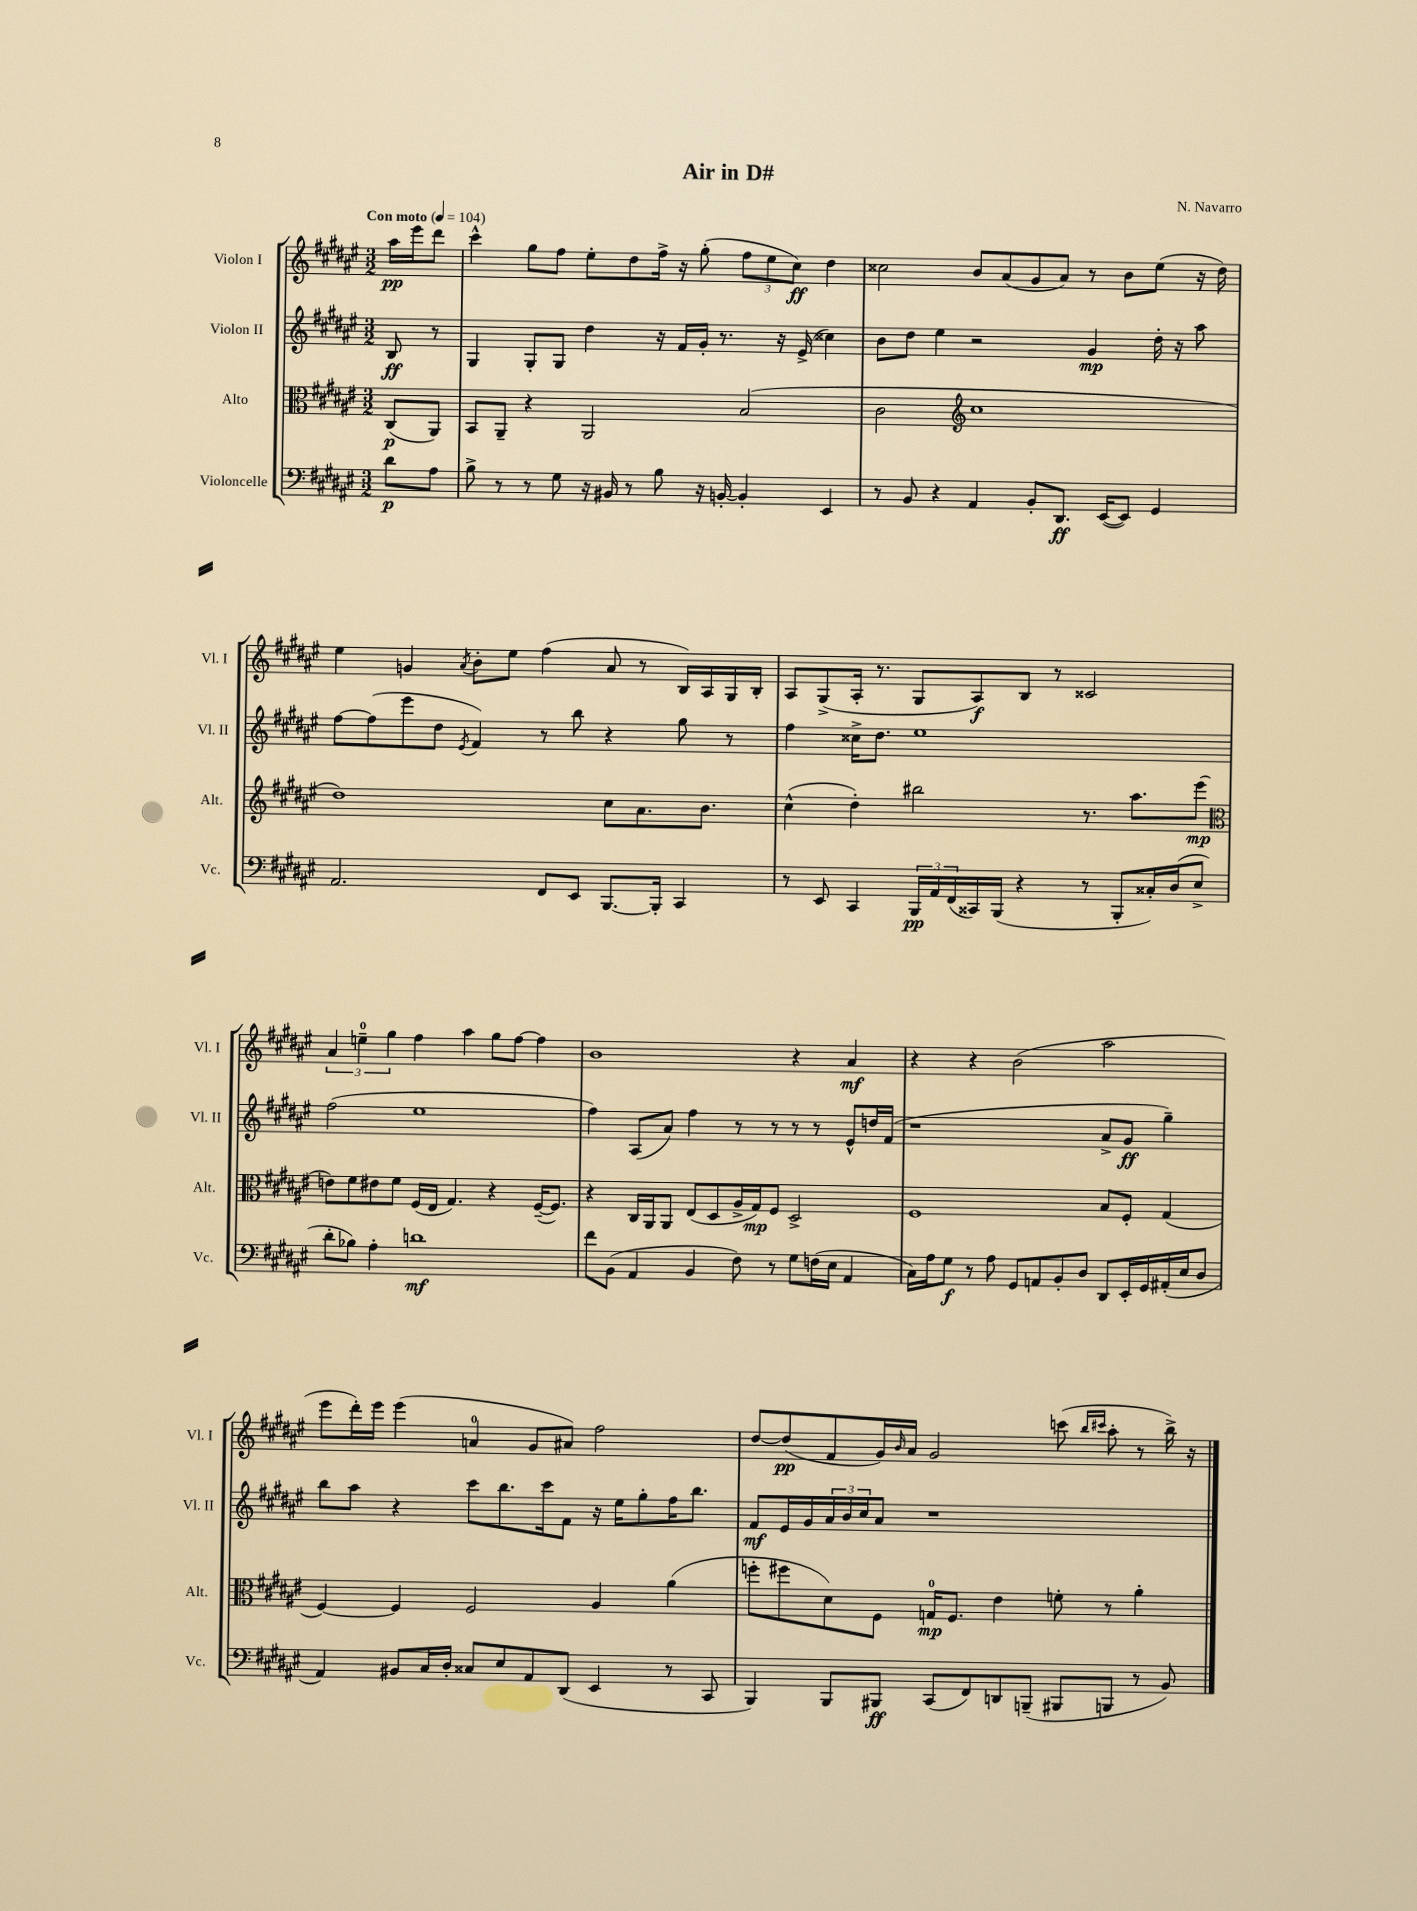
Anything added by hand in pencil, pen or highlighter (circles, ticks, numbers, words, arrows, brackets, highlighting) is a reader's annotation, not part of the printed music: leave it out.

**kern	**dynam	**kern	**dynam	**kern	**dynam	**kern	**dynam
*part4	*part4	*part3	*part3	*part2	*part2	*part1	*part1
*staff4	*staff4	*staff3	*staff3	*staff2	*staff2	*staff1	*staff1
*I"Violoncelle	*	*I"Alto	*	*I"Violon II	*	*I"Violon I	*
*I'Vc.	*	*I'Alt.	*	*I'Vl. II	*	*I'Vl. I	*
*clefF4	*	*clefC3	*	*clefG2	*	*clefG2	*
*k[f#c#g#d#a#e#]	*	*k[f#c#g#d#a#e#]	*	*k[f#c#g#d#a#e#]	*	*k[f#c#g#d#a#e#]	*
*M3/2	*	*M3/2	*	*M3/2	*	*M3/2	*
*MM104	*	*MM104	*	*MM104	*	*MM104	*
=	=	=	=	=	=	=	=
!	!	!	!	!	!	!LO:TX:a:B:t=Con moto	!
8d#\L	p	(8C#/L	p	8B/	ff	16aa#\LL	pp
.	.	.	.	.	.	16eee#\J	.
8A#\J	.	8AA#/J)	.	8r	.	8ddd#\J	.
=1	=1	=1	=1	=1	=1	=1	=1
8B^\	.	8BB/L	.	4G#/	.	4ccc#^^\	.
8r	.	8AA#~/J	.	.	.	.	.
8r	.	4r	.	8G#'/L	.	8gg#\L	.
8G#\	.	.	.	8G#/J	.	8ff#\J	.
16r	.	2AA#/	.	4dd#\	.	8ee#'\L	.
16BB#X/	.	.	.	.	.	.	.
8r	.	.	.	.	.	8dd#\	.
8B\	.	.	.	16r	.	16ff#^\Jk	.
.	.	.	.	16f#/LL	.	16r	.
16r	.	.	.	16g#'/JJ	.	(8gg#'\	.
[16BBn'/	.	.	.	8.r	.	.	.
4BB'/]	.	(2B/	.	.	.	12ff#\L	.
.	.	.	.	.	.	12ee#\	.
.	.	.	.	16r	.	.	.
.	.	.	.	.	.	12cc#\J)	ff
.	.	.	.	(16e#^/	.	.	.
4EE#/	.	.	.	4cc##X\)	.	4dd#\	.
=2	=2	=2	=2	=2	=2	=2	=2
8r	.	2c#\	.	8b\L	.	2cc##X\	.
8BB/	.	.	.	8dd#\J	.	.	.
4r	.	.	.	4ee#\	.	.	.
*	*	*clefG2	*	*	*	*	*
4AA#/	.	1cc#	.	2r	.	8b/L	.
.	.	.	.	.	.	(8a#/	.
8BB'/L	.	.	.	.	.	8g#/	.
8.DD#/J	ff	.	.	.	.	8a#/J)	.
.	.	.	.	4g#/	mp	8r	.
([16EE#/KL	.	.	.	.	.	.	.
8EE#/J])	.	.	.	.	.	8b\L	.
4GG#/	.	.	.	16dd#'\	.	(8ee#\J	.
.	.	.	.	16r	.	.	.
.	.	.	.	8aa#\	.	16r	.
.	.	.	.	.	.	16dd#\)	.
!!LO:LB:g=z
=3	=3	=3	=3	=3	=3	=3	=3
2.AA#/	.	1dd#)	.	[8ff#\L	.	4ee#\	.
.	.	.	.	(8ff#\]	.	.	.
.	.	.	.	8eee#\	.	4gn/	.
.	.	.	.	8dd#\J	.	.	.
.	.	.	.	8qe#/	.	8qa#/	.
.	.	.	.	4f#/)	.	8b'\L	.
.	.	.	.	.	.	8ee#\J	.
8FF#/L	.	.	.	8r	.	(4ff#\	.
8EE#/J	.	.	.	8bb\	.	.	.
[8.BBB/L	.	8cc#\L	.	4r	.	8a#/	.
.	.	8.a#\	.	.	.	8r	.
16BBB'/Jk]	.	.	.	.	.	.	.
4CC#/	.	.	.	8gg#\	.	16B/LL)	.
.	.	8.b\J	.	.	.	16A#/	.
.	.	.	.	8r	.	16G#/	.
.	.	.	.	.	.	16B'/JJ	.
=4	=4	=4	=4	=4	=4	=4	=4
8r	.	(4cc#^^\	.	4ff#\	.	8A#/L	.
8EE#/	.	.	.	.	.	(8G#^/	.
4CC#/	.	4dd#'\)	.	16cc##X^\KL	.	16A#'/Jk	.
.	.	.	.	8.dd#\J	.	8.r	.
24BBB/LL	pp	2bb#X\	.	1ee#	.	8G#/L	.
24AA#/	.	.	.	.	.	.	.
(24FF#/	.	.	.	.	.	.	.
16CC##X/)	.	.	.	.	.	8A#/)	f
(16BBB/JJ	.	.	.	.	.	.	.
4r	.	.	.	.	.	8B/J	.
.	.	.	.	.	.	8r	.
8r	.	8.r	.	.	.	2c##X/	.
8BBB'/L	.	.	.	.	.	.	.
.	.	8.aa#\L	.	.	.	.	.
16C##X'/L)	.	.	.	.	.	.	.
(16D#/J	.	.	.	.	.	.	.
8E#^/J	.	(8eee#\J	mp	.	.	.	.
!!LO:LB:g=z
=5	=5	=5	=5	=5	=5	=5	=5
*	*	*clefC3	*	*	*	*	*
8d#'\L	.	8en\L)	.	(2ff#\	.	6a#/	.
8B-X\J)	.	8f#\	.	.	.	.	.
.	.	.	.	.	.	6een~\	.
4A#'\	.	8e#X\	.	.	.	.	.
.	.	.	.	.	.	6gg#\	.
.	.	8f#\J	.	.	.	.	.
1dn	mf	(16F#/LL	.	1ee#	.	4ff#\	.
.	.	16E#/JJ	.	.	.	.	.
.	.	4.G#/)	.	.	.	.	.
.	.	.	.	.	.	4aa#\	.
.	.	4r	.	.	.	8gg#\L	.
.	.	.	.	.	.	[8ff#\J	.
.	.	([16F#~/KL	.	.	.	4ff#\]	.
.	.	8.F#/J])	.	.	.	.	.
=6	=6	=6	=6	=6	=6	=6	=6
8f#\L	.	4r	.	4ff#\)	.	1b	.
(8BB\J	.	.	.	.	.	.	.
4AA#/	.	16C#/LL	.	(8A#/L	.	.	.
.	.	16AA#/J	.	.	.	.	.
.	.	8AA#/J	.	8a#/J)	.	.	.
4BB/	.	(8E#/L	.	4ff#\	.	.	.
.	.	8D#/	.	.	.	.	.
8F#\)	.	16A#^/L	.	8r	.	.	.
.	.	16G#/J)	mp	.	.	.	.
8r	.	8F#/J	.	8r	.	.	.
8G#\L	.	2D#^/	.	8r	.	4r	.
(16Fn\L	.	.	.	8r	.	.	.
16E#\JJ	.	.	.	.	.	.	.
4AA#/	.	.	.	8e#^^/L	.	4a#/	mf
.	.	.	.	16ddn/L	.	.	.
.	.	.	.	(16f#/JJ	.	.	.
=7	=7	=7	=7	=7	=7	=7	=7
16C#\LL)	.	1F#	.	1r	.	4r	.
16A#\J	.	.	.	.	.	.	.
8G#\J	f	.	.	.	.	.	.
8r	.	.	.	.	.	4r	.
8A#\	.	.	.	.	.	.	.
8GG#/L	.	.	.	.	.	(2b\	.
8AAn/	.	.	.	.	.	.	.
8BB'/	.	.	.	.	.	.	.
8D#/J	.	.	.	.	.	.	.
8DD#/L	.	8B/L	.	8a#^/L	.	2aa#\	.
16EE#'/L	.	8F#'/J	.	8g#/J	ff	.	.
16GG#/	.	.	.	.	.	.	.
(16AA#X'/	.	(4G#/	.	4gg#~\)	.	.	.
16E#/J	.	.	.	.	.	.	.
8D#/J	.	.	.	.	.	.	.
!!LO:LB:g=z
=8	=8	=8	=8	=8	=8	=8	=8
4AA#/)	.	[4F#/)	.	8bb\L	.	8eee#\L	.
.	.	.	.	8aa#\J	.	16ddd#'\L)	.
.	.	.	.	.	.	16eee#\JJ	.
8BB#X/L	.	4F#/]	.	4r	.	(4eee#\	.
16C#/L	.	.	.	.	.	.	.
16D#'/JJ	.	.	.	.	.	.	.
8C##X/L	.	2F#/	.	8ccc#\L	.	4an/	.
8E#/	.	.	.	8.bb\	.	.	.
8AA#/	.	.	.	.	.	8g#/L	.
.	.	.	.	16ccc#\k	.	.	.
(8DD#/J	.	.	.	8f#\J	.	8a#X/J)	.
4EE#/	.	4A#/	.	16r	.	2ff#\	.
.	.	.	.	16ee#\KL	.	.	.
.	.	.	.	8gg#'\	.	.	.
8r	.	(4a#\	.	16ff#\K	.	.	.
.	.	.	.	8.bb\J	.	.	.
8CC#/	.	.	.	.	.	.	.
=9	=9	=9	=9	=9	=9	=9	=9
4BBB/)	.	8ffn'\L	.	8f#/L	mf	[8dd#/L	.
.	.	8ff#X\	.	16e#/L	.	(8dd#/]	pp
.	.	.	.	16g#/	.	.	.
8BBB/L	.	8d#\)	.	24a#/	.	8f#/	.
.	.	.	.	24b/	.	.	.
.	.	.	.	24cc#/J	.	.	.
8BBB#X/J	ff	8F#\J	.	8a#/J	.	16g#/L)	.
.	.	.	.	.	.	16qqb/	.
.	.	.	.	.	.	16a#/JJ	.
(8CC#/L	.	16Gn/KL	mp	1r	.	2g#/	.
.	.	8.F#/J	.	.	.	.	.
8FF#/)	.	.	.	.	.	.	.
8DDn/	.	4e#\	.	.	.	.	.
(8BBBn~/J	.	.	.	.	.	.	.
8BBB#X/L	.	8fn'\	.	.	.	(8cccn\	.
.	.	.	.	.	.	16qqbb/LL	.
.	.	.	.	.	.	16qqccc#X/JJ	.
8BBBn/J	.	8r	.	.	.	8aa#'\	.
8r	.	4a#'\	.	.	.	8r	.
8BB/)	.	.	.	.	.	16bb^\)	.
.	.	.	.	.	.	16r	.
==	==	==	==	==	==	==	==
*-	*-	*-	*-	*-	*-	*-	*-
